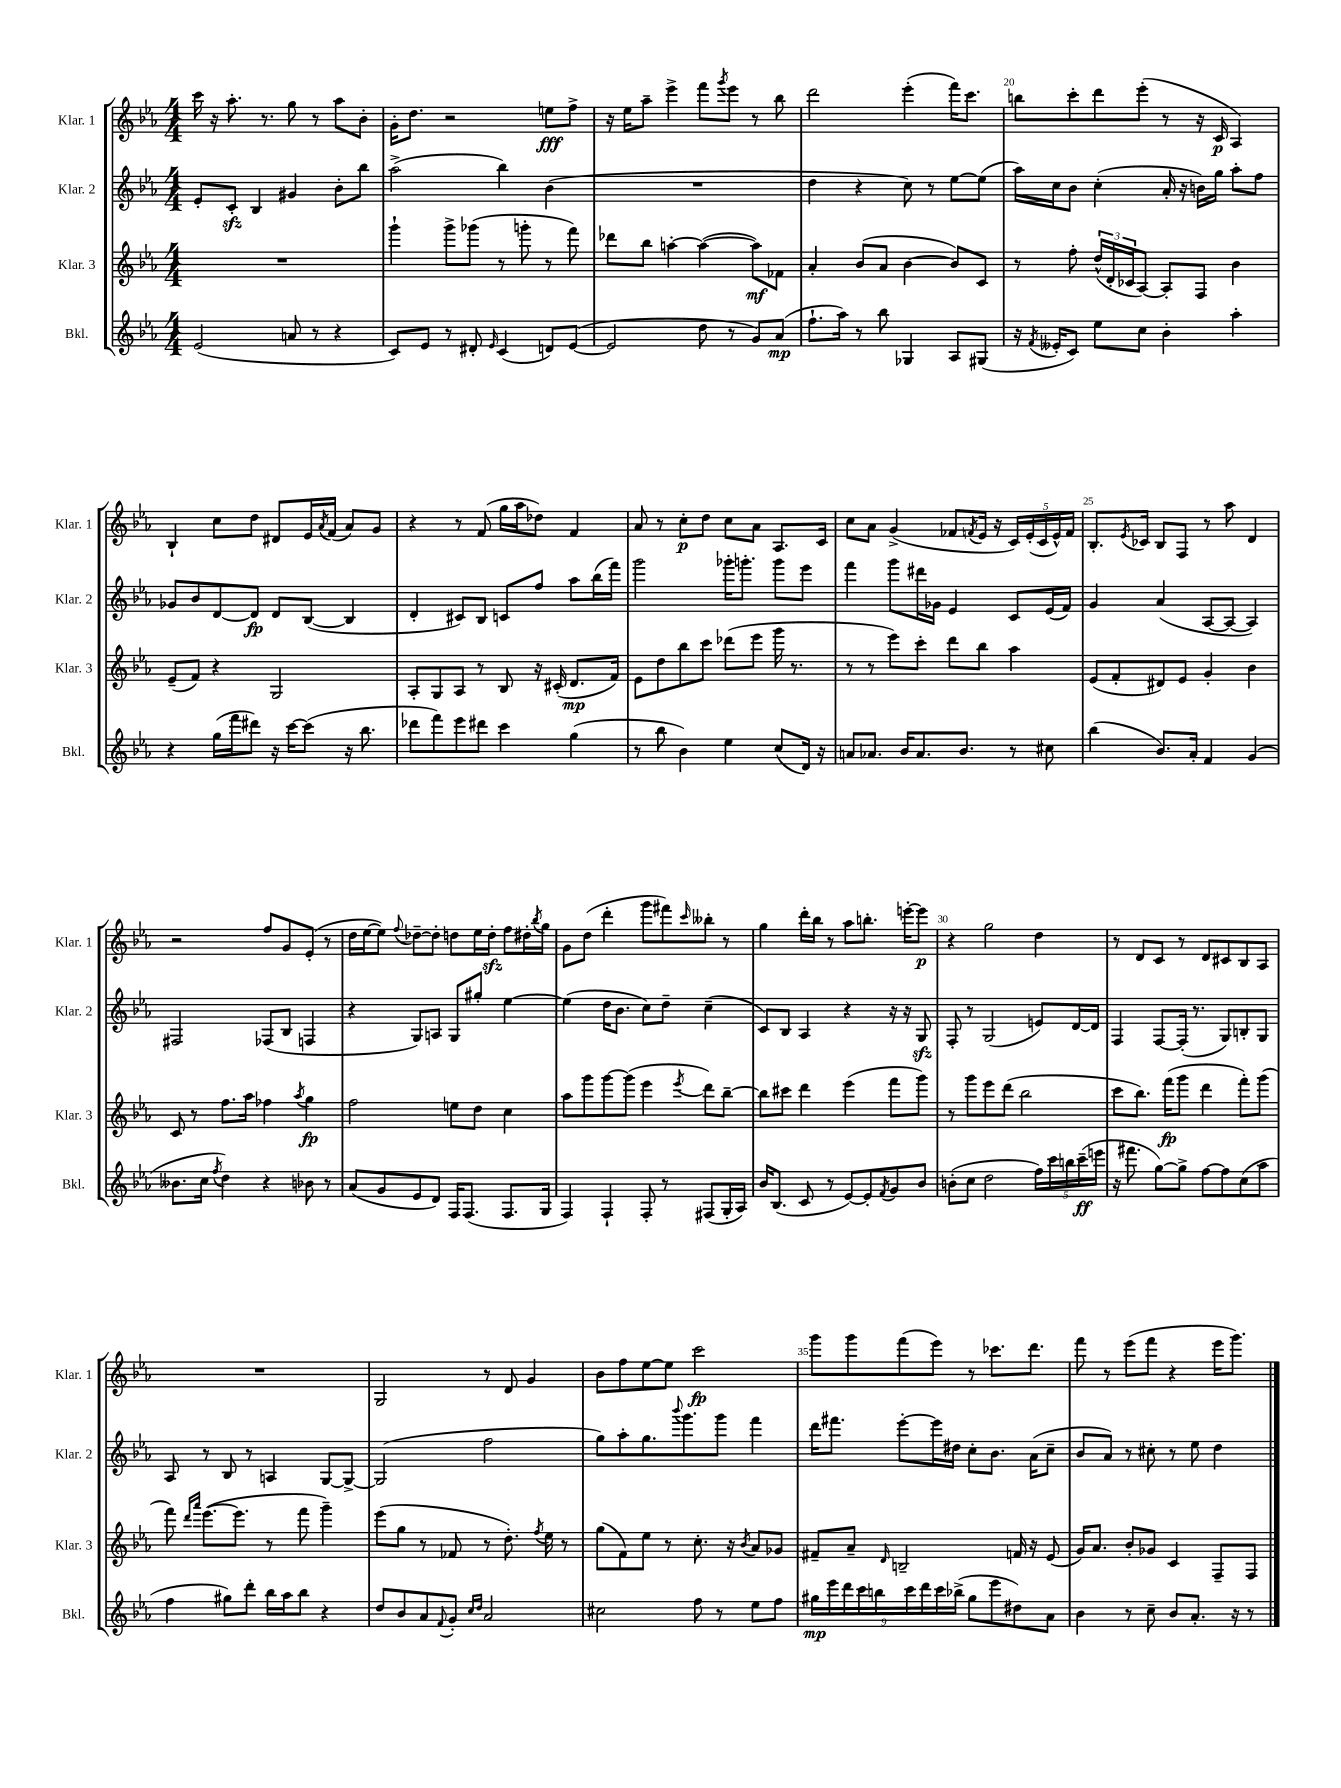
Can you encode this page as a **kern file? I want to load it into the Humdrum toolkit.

**kern	**kern	**kern	**kern
*staff4	*staff3	*staff2	*staff1
*clefG2	*clefG2	*clefG2	*clefG2
*k[b-e-a-]	*k[b-e-a-]	*k[b-e-a-]	*k[b-e-a-]
*M4/4	*M4/4	*M4/4	*M4/4
(2e-	1r	8e-'	16ccc
.	.	.	16r
.	.	8c'	8.aa-'
.	.	4B-	.
.	.	.	8.r
8a	.	4g#	8gg
8r	.	.	8r
4r	.	8b-'	8aa-
.	.	8bb-	8b-'
=	=	=	=
8c)	4ggg`	(2aa-^	16g'
.	.	.	8.dd
8e-	.	.	.
8r	8ggg^	.	2r
8d#'	(8ggg-	.	.
16qqe-	.	.	.
(4c	8r	4bb-)	.
.	8ggg'	.	.
8d)	8r	(4b-	8ee
([8e-	8fff)	.	8ff^
=	=	=	=
2e-]	8ddd-	1r	16r
.	.	.	16ee-
.	8bb-	.	8aa-~
.	[4aa'	.	4eee-^
8dd	(4aa_	.	8fff
.	.	.	8qggg
8r	.	.	8eee-
8g)	8aa])	.	8r
(8a-	8f-	.	8bb-
=	=	=	=
8.ff`	4a-'	4dd	2ddd
16aa-)	.	.	.
8r	(8b-	4r	.
8bb-	8a-	.	.
4G-	[4b-	8cc)	(4eee-'
.	.	8r	.
8A-	8b-])	[8ee-	16fff)
.	.	.	8.ccc
(8G#	8c	(8ee-]	.
=	=	=	=
16r	8r	16aa-)	8bb
8qf	.	.	.
16e--'	.	16cc	.
8c)	8ff'	8b-	8ccc'
8ee-	(24dd^^	(4cc'	8ddd
.	24d'	.	.
.	24c-	.	.
8cc	[8A-)	.	(8eee-'
4b-'	8A-']	16a-'	8r
.	.	16r	.
.	8F	16b)	16r
.	.	16gg	16c
4aa-'	4b-	8aa-'	4A-)
.	.	8ff	.
=	=	=	=
4r	(8e-~	8g-	4B-`
.	8f)	8b-	.
(16gg	4r	[8d	8cc
16fff	.	.	.
8ddd#)	.	8d]	8dd
16r	2G	8d	8d#
[16ccc	.	.	.
(8ccc]	.	([8B-	16e-
.	.	.	8qa-
.	.	.	(16f
16r	.	4B-]	8a-)
8.bb-	.	.	.
.	.	.	8g
=	=	=	=
8ddd-	8A-'	4d'	4r
8fff)	8G	.	.
8eee-	8A-	8c#)	8r
8ddd#	8r	8B-	(8f
4ccc	8B-	8c	16gg
.	.	.	16aa-
.	16r	8ff	8dd-)
.	(16c#'	.	.
(4gg	8.d	8aa-	4f
.	.	(16bb-	.
.	16f)	16fff)	.
=	=	=	=
8r	8e-	2ggg	8a-
8bb-	8dd	.	8r
4b-)	8bb-	.	8cc'
.	8ccc	.	8dd
4ee-	(8ddd-	16ggg-'	8cc
.	.	8.ggg'	.
.	8eee-	.	8a-
(8cc	16ggg	8ggg	8.A-
.	8.r	.	.
16d)	.	8eee-	.
16r	.	.	16c
=	=	=	=
8a	8r	4fff	8cc
8.a-	8r	.	8a-
.	8eee-)	8ggg	(4g^
16b-	.	.	.
8.a-	8ccc'	16ddd#	.
.	.	16g-	.
.	8ddd	4e-	8f-
8.b-	.	.	.
.	.	.	8qf
.	8bb-	.	16e-
.	.	.	16r
8r	4aa-	8c	20c)
.	.	.	(20e-'
.	.	.	20c
8cc#	.	(16e-	.
.	.	.	20e-^^)
.	.	16f)	.
.	.	.	20f
=	=	=	=
(4bb-	(8e-	4g	8.B-'
.	8f'	.	.
.	.	.	8qe-
.	.	.	16c-
8.b-)	8d#)	(4a-	8B-
.	8e-	.	8F
16a-'	.	.	.
4f	4g'	[8A-	8r
.	.	8A-_	8aa-
(4g	4b-	4A-])	4d
=	=	=	=
8.b--	8c	2F#	2r
.	8r	.	.
16cc	.	.	.
8qff	.	.	.
4dd)	8.ff	.	.
.	16aa-	.	.
4r	4ff-	(8F-	8ff
.	.	8B-	8g
.	8qaa-	.	.
8b-	4gg	4F	(8e-'
8r	.	.	8r
=	=	=	=
(8a-	2ff	4r	16dd
.	.	.	[16ee-
8g	.	.	8ee-])
.	.	.	8qqff
8e-	.	8G)	[8dd-~
8d)	.	8A	8dd-']
16F	8ee	8G	8dd
(8.F	.	.	.
.	8dd	8gg#'	16ee-
.	.	.	16dd'
8.F	4cc	[4ee-	8ff
.	.	.	16dd#'
.	.	.	8qbb-
16G	.	.	16gg
=	=	=	=
4F)	8aa-	(4ee-]	8g
.	8ggg	.	(8dd
4F`	[8ggg	16dd	4ddd'
.	.	8.b-	.
.	(8ggg]	.	.
8F'	4eee-	8cc)	8ggg
8r	.	8dd~	8fff#)
.	8qeee-	.	16qqccc
(8F#	8ddd)	(4cc~	8bb--'
16G'	[8bb-~	.	8r
16A-)	.	.	.
=	=	=	=
16b-	8bb-]	8c)	4gg
(8.B-	.	.	.
.	8ccc#	8B-	.
8c	4ddd	4A-	16ddd'
.	.	.	16bb-
8r	.	.	8r
[8e-)	(4eee-	4r	8aa-
8e-']	.	.	8.bb'
8qf	.	.	.
8g	8fff	16r	.
.	.	16r	[16eee'
8b-	8ggg)	8G	8eee]
=	=	=	=
(8b'	8r	8F'	4r
8cc	8ggg	8r	.
2dd	8eee-	(2G	2gg
.	(8ddd	.	.
.	2bb-	.	.
20ff)	.	8e)	4dd
20ccc	.	.	.
20bb	.	.	.
.	.	[16d	.
(20ccc~	.	.	.
.	.	16d]	.
20eee	.	.	.
=	=	=	=
16r	8ccc	4F	8r
8.fff#	.	.	.
.	8.bb-)	.	8d
[8gg)	.	[8F	8c
.	(16fff	.	.
8gg^]	8ggg	(16F']	8r
.	.	8.r	.
[8ff	4ddd	.	8d
8ff]	.	8G)	8c#
(8cc	8fff')	8B'	8B-
8aa-	(8ggg	8G	8A-
=	=	=	=
4ff	8fff)	8A-	1r
.	16qqddd	.	.
.	16qqaaa-	.	.
.	([8.eee-	8r	.
8gg#)	.	8B-	.
.	8.eee-]	.	.
8ddd'	.	8r	.
16bb-	8r	4A	.
16aa-	.	.	.
8bb-	8fff	.	.
4r	4ggg~)	[8G	.
.	.	8G^_	.
=	=	=	=
8dd	(8eee-	(2G]	2G
8b-	8gg	.	.
8a-	8r	.	.
8qqf	.	.	.
8g'	8f-	.	.
16qqcc	.	.	.
16qqdd	.	.	.
2a-	8r	2ff	8r
.	8.dd')	.	8d
.	.	.	4g
.	8qff	.	.
.	16ee-	.	.
.	8r	.	.
=	=	=	=
2cc#	(8gg	8gg)	8b-
.	8f)	8aa-'	8ff
.	8ee-	8.gg	[8ee-
.	8r	.	8ee-]
.	.	8qqbbb-	.
.	.	8.ggg	.
8ff	8.cc'	.	2ccc
8r	.	8ggg	.
.	16r	.	.
.	8qb-	.	.
8ee-	8a-	4fff	.
8ff	8g-	.	.
=	=	=	=
18gg#	8f#~	16ddd	8ggg
18eee-	.	.	.
.	.	8.fff#	.
18ddd	.	.	.
.	8a-~	.	8ggg
18ccc	.	.	.
18bb	.	.	.
.	16qqd	.	.
.	2B~	[8eee-'	(8fff
18ccc	.	.	.
18ddd	.	.	.
.	.	16eee-]	8eee-)
18ccc	.	.	.
.	.	16dd#	.
(18bb-^	.	.	.
8gg#	.	8cc'	8r
8eee-	.	8.b-	8.ccc-
8dd#)	16f	.	.
.	16r	(16a-	8.ddd
8a-	(8e-	8cc~	.
=	=	=	=
4b-	16g)	8b-	8fff
.	8.a-	.	.
.	.	8a-)	8r
8r	8b-'	8r	(8eee-
8cc~	8g-	8cc#'	8fff
8b-	4c	8r	4r
8.a-'	.	8ee-	.
.	8F~	4dd	16eee-
16r	.	.	8.ggg)
8r	8F	.	.
==	==	==	==
*-	*-	*-	*-
